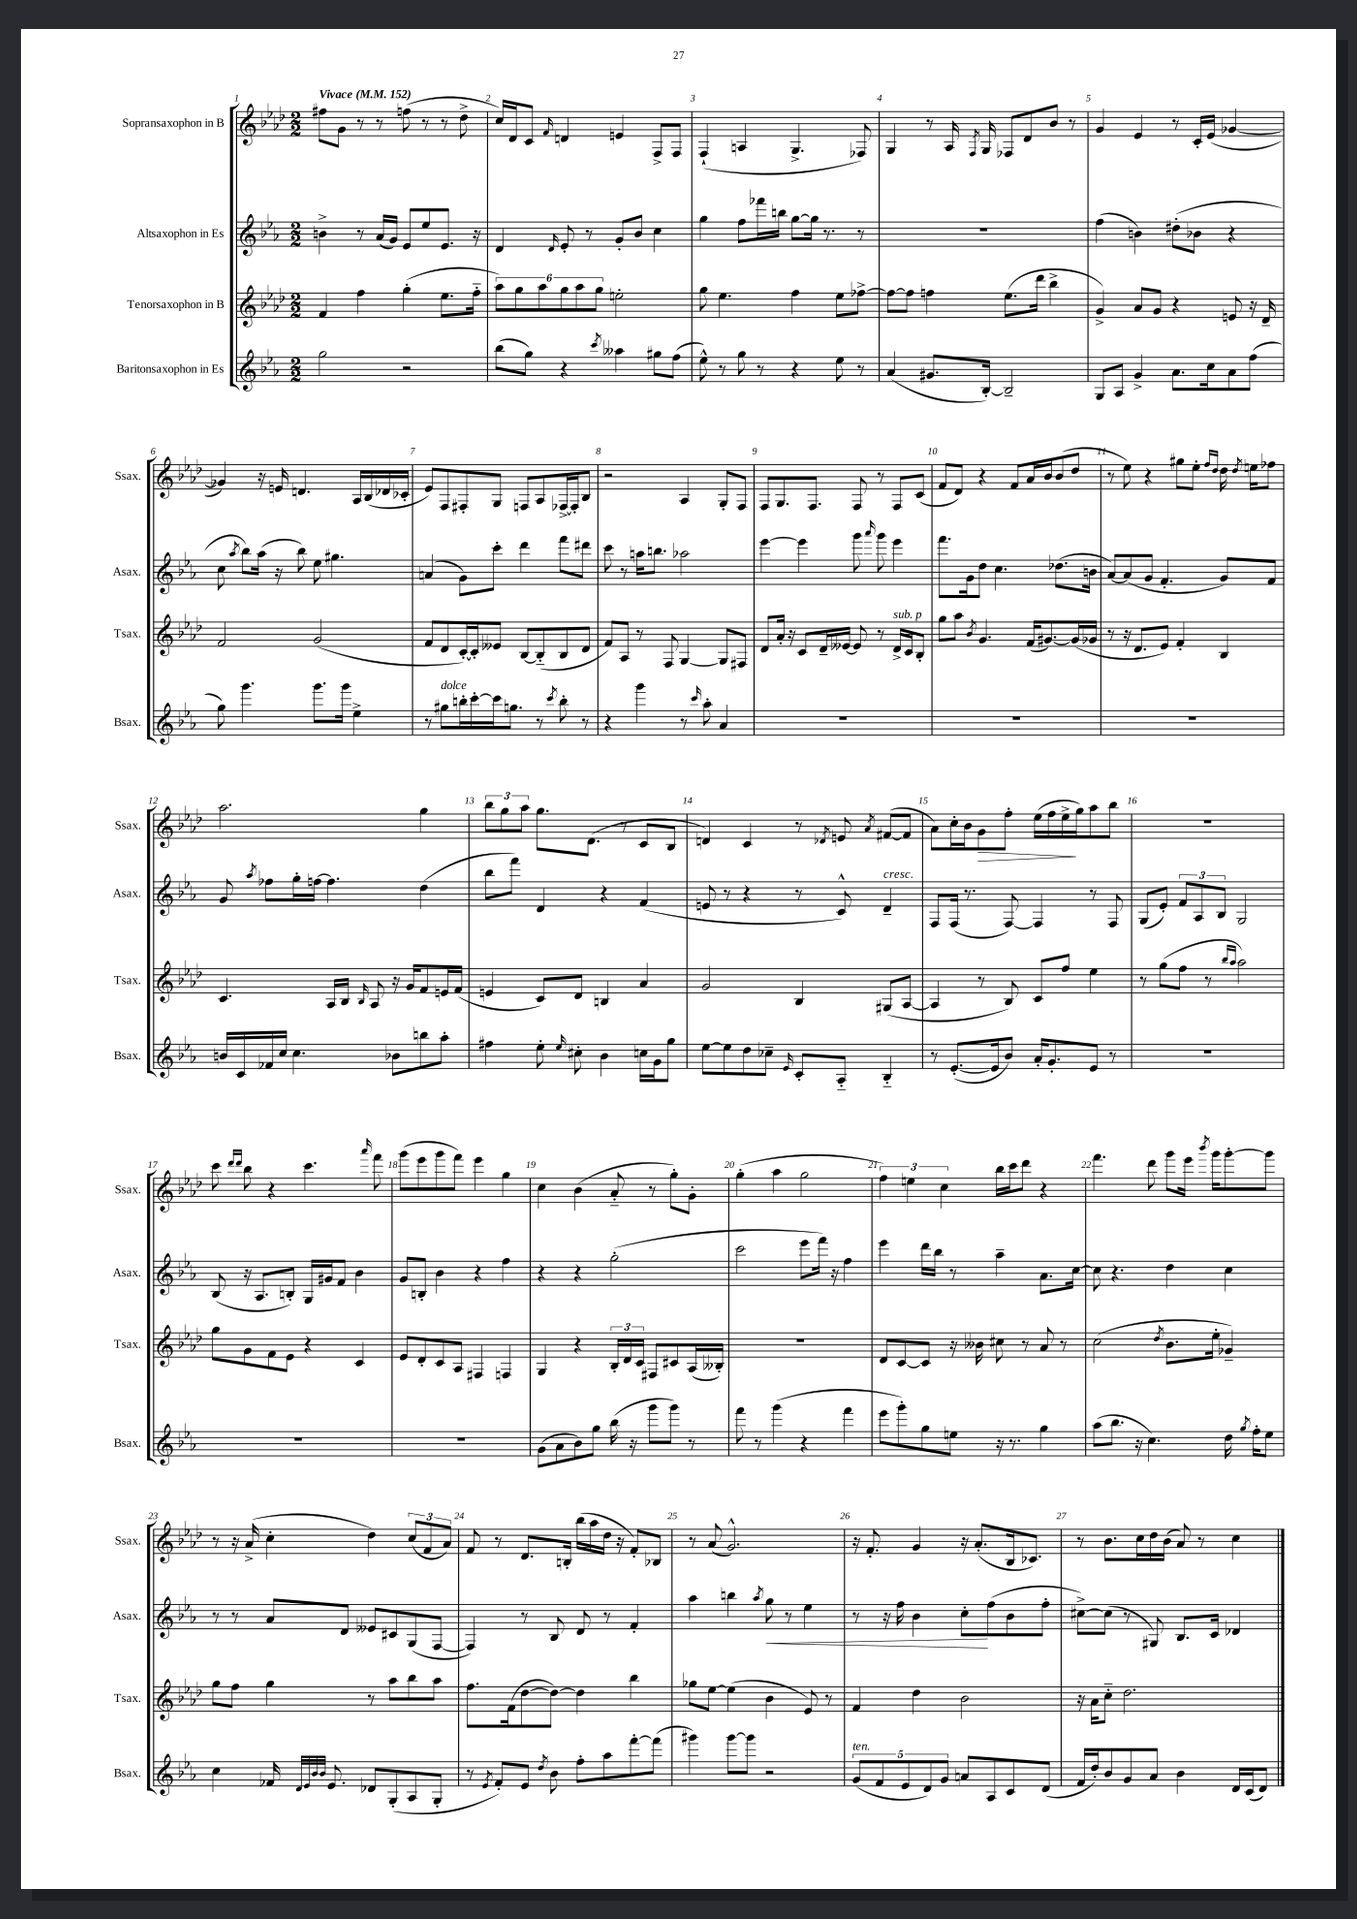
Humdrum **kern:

**kern	**kern	**kern	**dynam	**kern	**dynam
*part4	*part3	*part2	*part2	*part1	*part1
*staff4	*staff3	*staff2	*staff2	*staff1	*staff1
*I"Baritonsaxophon in Es	*I"Tenorsaxophon in B	*I"Altsaxophon in Es	*	*I"Sopransaxophon in B	*
*I'Bsax.	*I'Tsax.	*I'Asax.	*	*I'Ssax.	*
*clefG2	*clefG2	*clefG2	*	*clefG2	*
*k[b-e-a-]	*k[b-e-a-d-]	*k[b-e-a-]	*	*k[b-e-a-d-]	*
*M2/2	*M2/2	*M2/2	*	*M2/2	*
*MM152	*MM152	*MM152	*	*MM152	*
=1	=1	=1	=1	=1	=1
!	!	!	!	!LO:TX:a:B:t=Vivace	!
2gg\	4f/	4bn^\	.	8ff#X\L	.
.	.	.	.	8g\J	.
.	4ff\	8r	.	8r	.
.	.	(16a-/LL	.	8r	.
.	.	16g/JJ)	.	.	.
2r	(4gg'\	8e-/L	.	(8ffn\	.
.	.	8ee-/	.	8r	.
.	8.ee-\L	8.e-/J	.	8r	.
.	.	.	.	8dd-^\	.
.	16ff\Jk	16r	.	.	.
=2	=2	=2	=2	=2	=2
(8bb-\L	12aa-\L)	4d/	.	16cc/LL)	.
.	.	.	.	16d-/J	.
.	12gg\	.	.	.	.
8gg\J)	.	.	.	8c/J	.
.	12aa-\	.	.	.	.
.	.	16qqd/	.	16qqf/	.
4r	12gg\	8e-'/	.	4dn/	.
.	12aa-\	.	.	.	.
.	.	8r	.	.	.
.	12gg\J	.	.	.	.
8qccc/	.	.	.	.	.
4aa--X\	2een'\	8g'/L	.	4en/	.
.	.	8b-/J	.	.	.
8gg#X\L	.	4cc\	.	8F^/L	.
(8ff\J	.	.	.	8F/J	.
=3	=3	=3	=3	=3	=3
8ee-^^\)	8gg\	4gg\	.	(4F`/	.
8r	4.ee-\	.	.	.	.
8gg\	.	8ff\L	.	4An/	.
8r	.	16fff-X\L	.	.	.
.	.	16bbn\JJ	.	.	.
4r	4ff\	[8gg\L	.	4.G^/	.
.	.	16gg\Jk]	.	.	.
.	.	8.r	.	.	.
8ee-\	8ee-\L	.	.	.	.
8r	[8ff-X^\J	8r	.	8F-X/)	.
=4	=4	=4	=4	=4	=4
(4a-/	8ff-\L_	1r	.	4G/	.
.	8ff-\J]	.	.	.	.
8.g#X/L	4ffn\	.	.	8r	.
.	.	.	.	16A-/	.
.	.	.	.	8qF/	.
[16B-'/Jk)	.	.	.	16G/	.
2B-~/]	(8.ee-\L	.	.	8F-X/L	.
.	.	.	.	8d-/	.
.	16ddd-\Jk	.	.	.	.
.	4bb-^\	.	.	8b-/J	.
.	.	.	.	8r	.
=5	=5	=5	=5	=5	=5
8G/L	4g^/)	(4ff\	.	4g/	.
8A-/J	.	.	.	.	.
4g^/	8a-/L	4bn\)	.	4e-/	.
.	8g/J	.	.	.	.
8.a-\L	4r	(8dd#X'\L	.	8r	.
.	.	8b-X\J	.	16c'/LL	.
16cc\k	.	.	.	(16e-/JJ	.
8a-\	8en/	4r	.	[4g-X/	.
(8ff\J	16r	.	.	.	.
.	16d-~/	.	.	.	.
!!LO:LB:g=z
=6	=6	=6	=6	=6	=6
8gg\)	2f/	8cc\	.	4g-X/])	.
.	.	8qaa-/	.	.	.
4.ggg\	.	8bb-\L)	.	.	.
.	.	(16aa-\Jk	.	16r	.
.	.	16r	.	16en/	.
.	.	8bb-\)	.	4.dn/	.
8.ggg\L	(2g/	8ee-\	.	.	.
.	.	4.gg#X\	.	.	.
16ggg\Jk	.	.	.	.	.
4ee-^\	.	.	.	16A-/LL	.
.	.	.	.	(16B-/	.
.	.	.	.	16d-X/	.
.	.	.	.	16c-X'/JJ	.
=7	=7	=7	=7	=7	=7
8r	8f/L	(4an/	.	8e-/L)	.
!LO:TX:a:i:t=dolce	!	!	!	!	!
8gg#X\L	8d-/	.	.	8F/	.
16bbn'\L	[16c'/L)	8g\L)	.	8F#X'/	.
[16ccc'\	16c'/J]	.	.	.	.
16ccc\J]	8e--X/J	8ccc'\J	.	8G/J	.
8.ggn\J	.	.	.	.	.
.	[8B-/L	4ddd\	.	8Fn/L	.
8r	(8B-/]	.	.	8A-/	.
8qccc/	.	.	.	.	.
8bb'\	8B-/	8fff\L	.	[16F-X^/L	.
.	.	.	.	16F-'/J]	.
8r	8d-/J	8ddd#X\J	.	8B-/J	.
=8	=8	=8	=8	=8	=8
4r	8f/L)	8ccc\	.	2r	.
.	8A-/J	8r	.	.	.
4ggg\	8r	16aan\KL	.	.	.
.	.	8.bbn\J	.	.	.
.	8F/	.	.	.	.
8r	[4G/	2aa-X\	.	4A-/	.
16qqccc/	.	.	.	.	.
8aa-'\	.	.	.	.	.
4a-/	8G/L]	.	.	8G'/L	.
.	8F#X/J	.	.	8F/J	.
=9	=9	=9	=9	=9	=9
1r	8d-/L	[4eee-\	.	8F/L	.
.	16a-'/Jk	.	.	8.G/	.
.	16r	.	.	.	.
.	8c/L	4eee-\]	.	.	.
.	.	.	.	8.F/J	.
.	16d-~/L	.	.	.	.
.	[16e--X/JJ	.	.	.	.
.	8e--/]	8ggg\	.	8F/	.
.	.	16qqaaa-/	.	.	.
.	8r	8ggg\	.	8r	.
!	!LO:TX:a:i:t=sub. p	!	!	!	!
.	16d-^/LL	4eee-\	.	8F/L	.
.	16c/J	.	.	.	.
.	8B-'/J	.	.	(8c/J	.
=10	=10	=10	=10	=10	=10
1r	8gg\L	8.fff\L	.	8f/L	.
.	8aa-\J	.	.	8d-/J)	.
.	.	16g\k	.	.	.
.	8qb-/	.	.	.	.
.	4.g/	8dd\J	.	4r	.
.	.	4.cc\	.	.	.
.	.	.	.	8f/L	.
.	(16f/KL	.	.	16a-/L	.
.	[8.g#X/)	.	.	16b-/J	.
.	.	(8.dd-X\L	.	(8b-/	.
.	(16g#/L]	.	.	8dd-/J	.
.	16g-X/JJ	16bn\Jk	.	.	.
=11	=11	=11	=11	=11	=11
1r	8r	[8a-/L)	.	8r	.
.	16r	(8a-/]	.	8ee-\)	.
.	8.d-/L	.	.	.	.
.	.	8g/J	.	4r	.
.	8e-/J)	4.f'/	.	.	.
.	4f'/	.	.	8gg#X\L	.
.	.	.	.	8ee-'\J	.
.	.	.	.	16qqff/LL	.
.	.	.	.	16qqdd-/JJ	.
.	4B-/	8g/L)	.	16dd-\	.
.	.	.	.	8qdd-/	.
.	.	.	.	16een\KL	.
.	.	8f/J	.	8ff-X\J	.
!!LO:LB:g=z
=12	=12	=12	=12	=12	=12
16bn/LL	4.c/	8g/	.	2.aa-\	.
16c/	.	.	.	.	.
.	.	8qaa-/	.	.	.
16f-X/	.	8ff-X\L	.	.	.
16cc/JJ	.	.	.	.	.
4.cc\	.	16gg'\L	.	.	.
.	.	[16ffn\JJ	.	.	.
.	16A-/LL	4.ff\]	.	.	.
.	16B-/JJ	.	.	.	.
.	16qqB-/	.	.	.	.
.	8A-/	.	.	.	.
8b-X\L	16r	.	.	.	.
.	16g/KL	.	.	.	.
8bbn\	8f/	(4dd\	.	4gg\	.
8aa-'\J	16en/L	.	.	.	.
.	(16f/JJ	.	.	.	.
=13	=13	=13	=13	=13	=13
4ff#X\	4en/	8bb-\L	.	12bb-\L	.
.	.	.	.	12gg\	.
.	.	8fff\J)	.	.	.
.	.	.	.	12aa-\J	.
8ee-'\	8c/L)	4d/	.	8.gg\L	.
16qqee-/	.	.	.	.	.
8cc#X'\	8d-/J	.	.	.	.
.	.	.	.	(8.d-\J	.
4b-\	4Bn/	4r	.	.	.
.	.	.	.	8r	.
16ccn\LL	4a-/	(4f/	.	8c/L	.
16g\J	.	.	.	.	.
8gg\J	.	.	.	8B-/J	.
=14	=14	=14	=14	=14	=14
[8ee-\L	2g/	8en/	.	4dn/)	.
8ee-\]	.	8r	.	.	.
8dd\	.	4r	.	4c/	.
8cc-X~\J	.	.	.	.	.
16qqe-/	.	.	.	.	.
8c'/L	4B-/	8r	.	8r	.
.	.	.	.	8qd-X/	.
8A-/J	.	8c^^/)	.	8en/	.
.	.	.	.	8qa-/	.
!	!	!LO:TX:a:i:t=cresc.	!	!	!
4B-/	(8G#X/L	4d~/	.	([8f#X/L	.
.	[8A-/J	.	.	8f#/J]	.
=15	=15	=15	=15	=15	=15
8r	4A-/]	8F/L	.	8a-\L)	.
([8.e-'/L	.	(16F/Jk	.	16cc'\L	.
.	.	8.r	.	16b-\J	.
!	!	!	!	!	!LO:HP:b
.	8r	.	.	8g\	>
16e-/k]	.	.	.	.	.
8b-/J)	8B-/)	[8F/)	.	8ff'\J	.
16a-'/KL	8c/L	4F/]	.	(16ee-\LL	.
8.g'/	.	.	.	16ff\	.
.	8ff/J	.	.	16ee-^\	.
.	.	.	.	16gg\J)	]
8e-/J	4ee-\	8r	.	8aa-\	.
8r	.	8F/	.	8bb-\J	.
=16	=16	=16	=16	=16	=16
1r	8r	(8G/L	.	1r	.
.	(8gg\L	8e-'/J)	.	.	.
.	8ff\J	12f/L	.	.	.
.	.	12A-/	.	.	.
.	8r	.	.	.	.
.	.	12B-/J	.	.	.
.	16qqbb-/LL	.	.	.	.
.	16qqaa-/JJ	.	.	.	.
.	2aa-\)	2G/	.	.	.
!!LO:LB:g=z
=17	=17	=17	=17	=17	=17
1r	8gg\L	(8B-/	.	8ccc\	.
.	.	.	.	16qqddd-/LL	.
.	.	.	.	16qqddd-/JJ	.
.	8g\	16r	.	8bb-\	.
.	.	8.A-/L	.	.	.
.	8f\	.	.	4r	.
.	8e-\J	8Bn'/J)	.	.	.
.	4r	16G/LL	.	4.ccc\	.
.	.	16g#X/J	.	.	.
.	.	8f/J	.	.	.
.	4c/	4b-\	.	.	.
.	.	.	.	16qqaaa-/	.
.	.	.	.	8fff\	.
=18	=18	=18	=18	=18	=18
1r	8e-/L	8g/L	.	(8ggg\L	.
.	8d-'/	8Bn'/J	.	8eee-\	.
.	8c/	4b-\	.	8ggg\	.
.	8A-/J	.	.	8fff\J)	.
.	4F#X/	4r	.	4eee-\	.
.	4Fn/	4ff\	.	4gg\	.
=19	=19	=19	=19	=19	=19
(8g\L	4G/	4r	.	4cc\	.
8a-\	.	.	.	.	.
8b-\)	4r	4r	.	(4b-\	.
8gg\J	.	.	.	.	.
(16bb-\	24B-'/LL	(2gg'\	.	8a-/	.
.	24d-/	.	.	.	.
16r	.	.	.	.	.
.	24c/JJ	.	.	.	.
8ggg\L	8F#X/L	.	.	8r	.
8ggg\J)	8c#X/	.	.	8gg'\L)	.
8r	(16A-/L	.	.	8g'\J	.
.	16B--X'/JJ)	.	.	.	.
=20	=20	=20	=20	=20	=20
8fff\	1r	2ccc\	.	(4gg'\	.
8r	.	.	.	.	.
(4ggg\	.	.	.	4aa-\	.
4r	.	8eee-\L	.	2gg\	.
.	.	16fff\Jk)	.	.	.
.	.	16r	.	.	.
4fff\	.	4ff\	.	.	.
=21	=21	=21	=21	=21	=21
8eee-\L	8d-/L	4eee-\	.	6ff\)	.
8ggg'\)	[8c/	.	.	.	.
.	.	.	.	6een\	.
8gg\	8c/J]	16ddd\LL	.	.	.
.	.	16bb-\JJ	.	.	.
.	.	.	.	6cc\	.
8een\J	16r	8r	.	.	.
.	16b--X\	.	.	.	.
16r	8cc#X\	4aa-~\	.	16bb-\LL	.
8.r	.	.	.	16ccc\J	.
.	8r	.	.	8ddd-\J	.
4gg\	8a-/	8.a-\L	.	4r	.
.	8r	.	.	.	.
.	.	[16cc\Jk	.	.	.
=22	=22	=22	=22	=22	=22
(8aa-\L	(2cc\	8cc\]	.	4.fff\	.
8.bb-\J	.	4.r	.	.	.
16r	.	.	.	.	.
4.cc\)	.	.	.	8ddd-\	.
.	8qdd-/	.	.	.	.
.	8.b-\L	4dd\	.	8ggg\L	.
.	.	.	.	16eee-\Jk	.
.	.	.	.	8qbbb-/	.
.	16ee-'\Jk	.	.	16ggg\KL	.
16dd\	4g-X~/)	4cc\	.	[8ggg'\	.
8qgg/	.	.	.	.	.
16ff'\KL	.	.	.	.	.
8ee-\J	.	.	.	8ggg\J]	.
!!LO:LB:g=z
=23	=23	=23	=23	=23	=23
4cc\	8gg\L	8r	.	8r	.
.	8ff\J	8r	.	16r	.
.	.	.	.	(16a-^/	.
16f-X/	4gg\	8a-/L	.	4cc'\	.
32qqd/LLL	.	.	.	.	.
32qqe-/	.	.	.	.	.
32qqb-/	.	.	.	.	.
32qqb-/JJJ	.	.	.	.	.
8.e-/	.	.	.	.	.
.	.	8d/J	.	.	.
8d-X/L	8r	8e--X/L	.	4dd-\)	.
(8G'/	8aa-\L	8c#X/	.	.	.
8A-/	8bb-\	(8G/	.	(12cc/L	.
.	.	.	.	12f/	.
8G'/J	8aa-\J	[8F/J	.	.	.
.	.	.	.	12a-/J)	.
=24	=24	=24	=24	=24	=24
8r	8.ff\L	4F/])	.	8f/	.
8qe-/	.	.	.	.	.
8f'/L)	.	.	.	8r	.
.	(16f\k	.	.	.	.
8e-/J	[8dd-\	8r	.	8.d-/L	.
8qdd/	.	.	.	.	.
8b-\	8dd-\J_)	8B-/	.	.	.
.	.	.	.	16Bn'/Jk	.
8ff'\L	4dd-\]	8d/	.	(16bb-\LL	.
.	.	.	.	16aa-\	.
8aa-\	.	8r	.	16dd-\JJ	.
.	.	.	.	16r	.
[8fff'\	4bb-\	4f'/	.	8f'/L)	.
(8fff\J]	.	.	.	8B-X/J	.
=25	=25	=25	=25	=25	=25
4ggg#X\)	8gg-X\L	4aa-\	.	8r	.
.	[8ee-\J	.	.	(8a-/	.
[8ggg#\L	(4ee-\]	4bbn\	.	2.g^^/)	.
8ggg#\J]	.	.	.	.	.
.	.	8qaa-/	.	.	.
!	!	!	!LO:HP:b	!	!
2r	4b-\	8gg\	<	.	.
.	.	8r	.	.	.
.	8e-/)	4ee-\	.	.	.
.	8r	.	.	.	.
=26	=26	=26	=26	=26	=26
!LO:TX:a:i:t=ten.	!	!	!	!	!
(10g/L	4f/	8r	.	16r	.
.	.	.	.	8.f'/	.
10f/	.	.	.	.	.
.	.	16r	.	.	.
.	.	16ff\	.	.	.
10e-/	.	.	.	.	.
.	4dd-\	4b-\	.	4g/	.
10d/)	.	.	.	.	.
10g/J	.	.	.	.	.
8an/L	2b-\	8cc'\L	.	16r	.
.	.	.	.	(8.a-'/L	.
8A-/	.	(8ff\	[	.	.
8c/	.	8b-\	.	16B-/k	.
.	.	.	.	8.c-X/J)	.
(8d/J	.	8ff'\J	.	.	.
=27	=27	=27	=27	=27	=27
16f/LL	16r	[8cc#X^\L)	.	8r	.
16dd'/J)	16a-\KL	.	.	.	.
8b-/	8cc\J	(8cc#\J]	.	8.b-\L	.
8g/	2.dd-\	8r	.	.	.
.	.	.	.	16cc\L	.
8a-/J	.	8G#X/)	.	16dd-\	.
.	.	.	.	(16b-\JJ	.
4b-\	.	8.B-/L	.	8a-/)	.
.	.	.	.	8r	.
.	.	16c/Jk	.	.	.
16d/LL	.	4d-X/	.	4cc\	.
(16c/J	.	.	.	.	.
8d/J)	.	.	.	.	.
==	==	==	==	==	==
*-	*-	*-	*-	*-	*-
